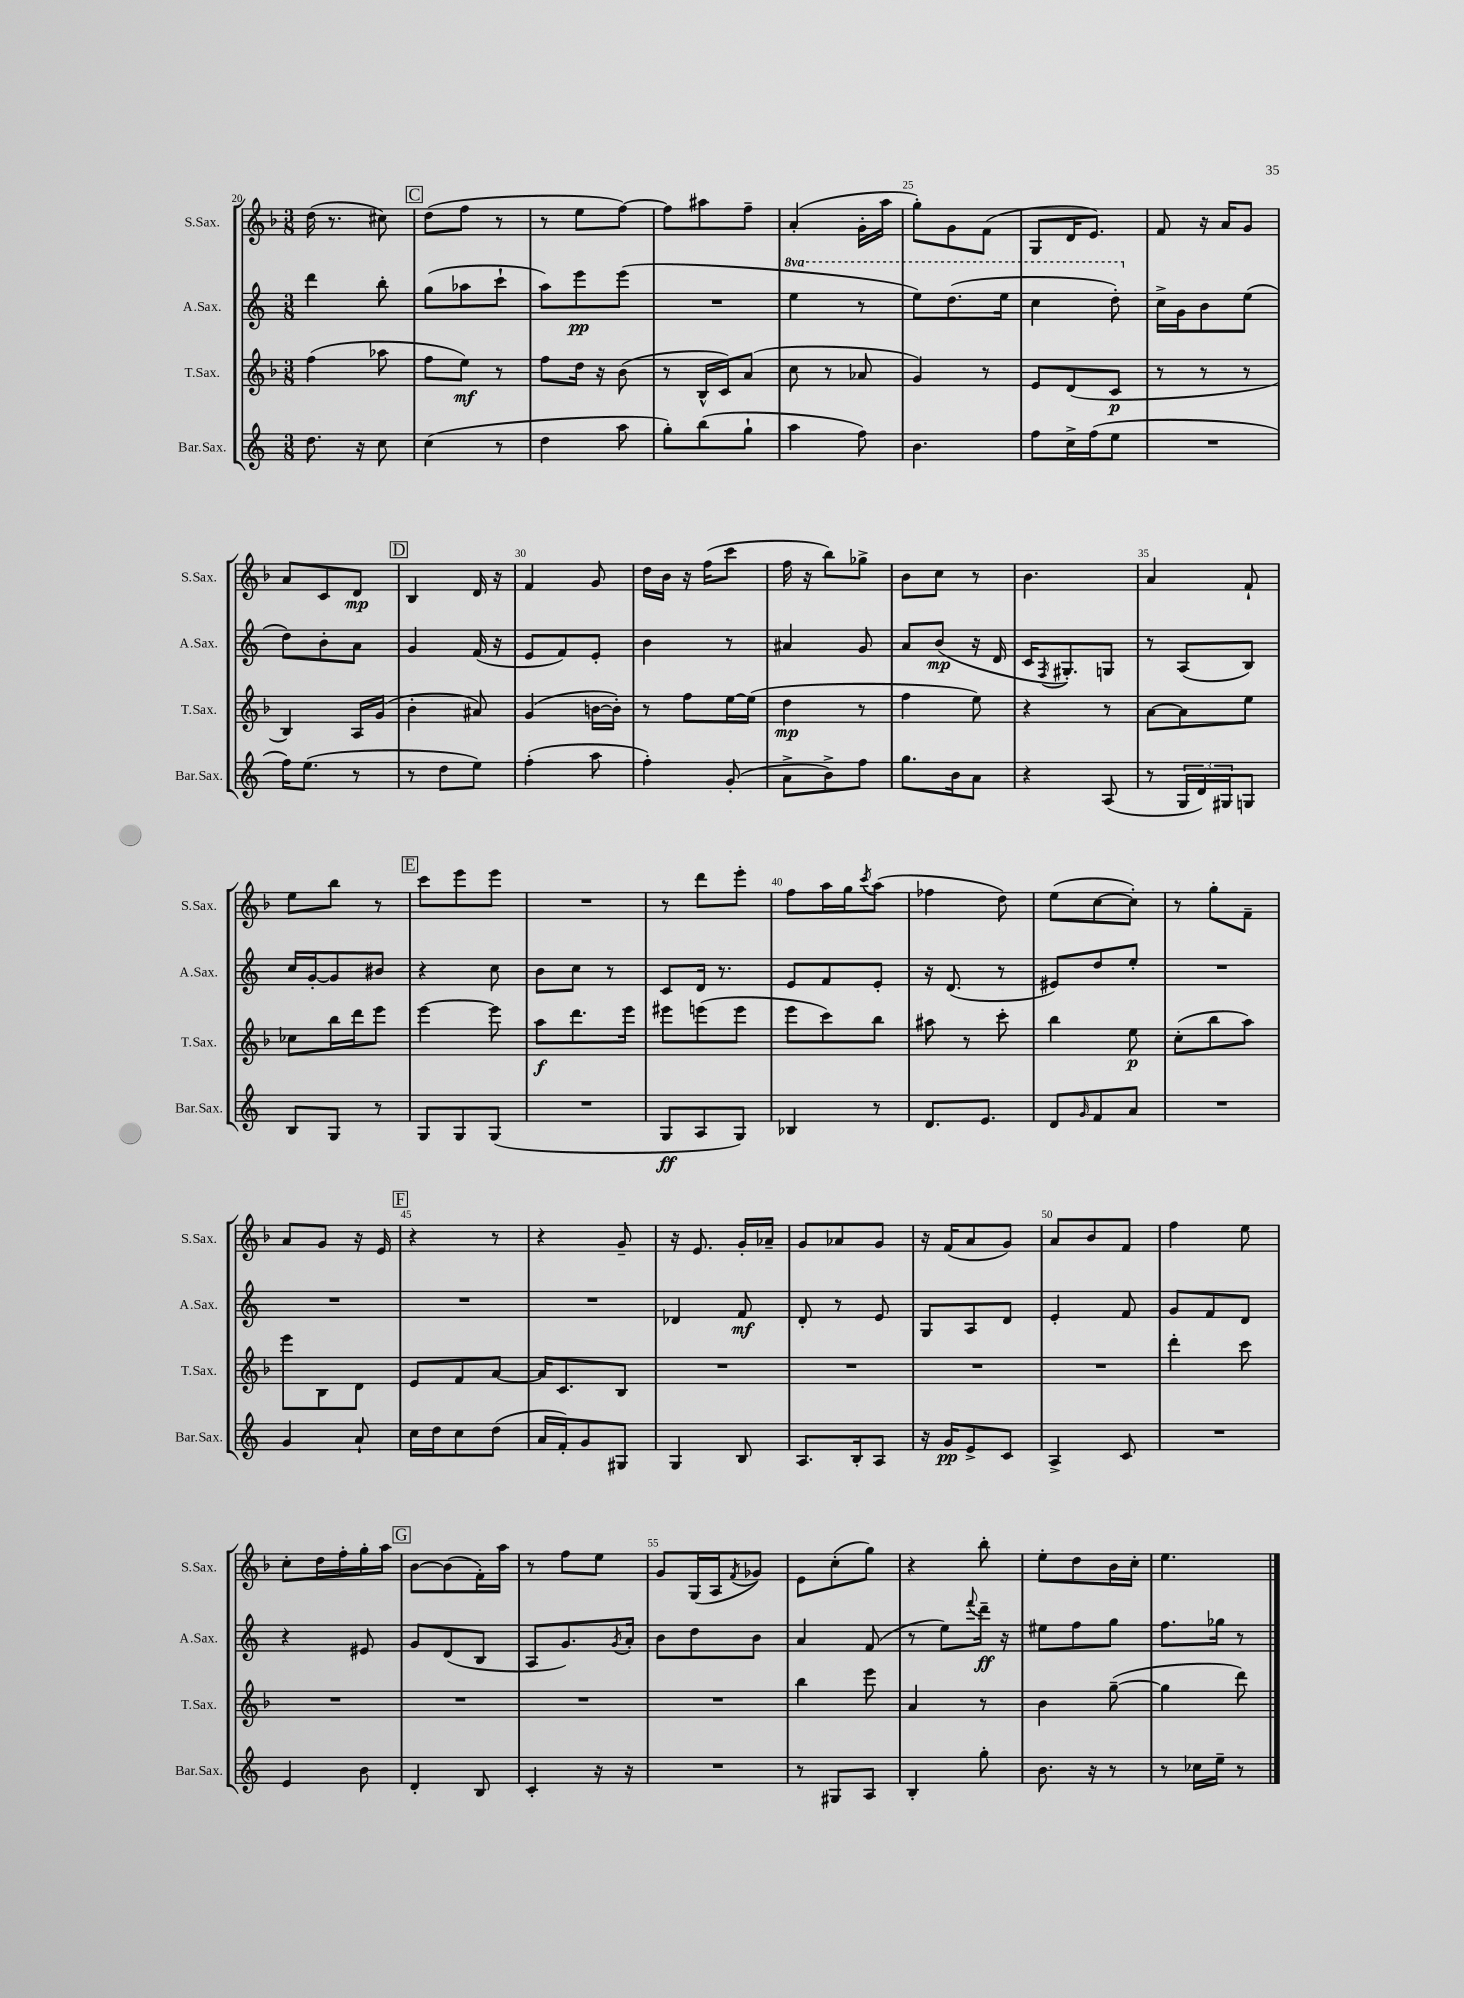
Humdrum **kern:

**kern	**kern	**kern	**kern
*staff4	*staff3	*staff2	*staff1
*clefG2	*clefG2	*clefG2	*clefG2
*k[]	*k[b-]	*k[]	*k[b-]
*M3/8	*M3/8	*M3/8	*M3/8
8.dd	(4ff	4ddd	(16dd
.	.	.	8.r
16r	.	.	.
8cc	8aa-	8bb'	8cc#)
=	=	=	=
(4cc	8ff	(8gg	(8dd
.	8ee)	8aa-	8ff
8r	8r	8ccc`	8r
=	=	=	=
4dd	8ff	8aa)	8r
.	16dd	8eee	8ee
.	16r	.	.
8aa	(8b-	(8eee	[8ff)
=	=	=	=
8gg')	8r	4.r	8ff]
(8bb	16B-^^	.	8aa#
.	16c)	.	.
8gg`	(8a	.	8ff~
=	=	=	=
4aa	8cc	4eee	(4a'
.	8r	.	.
8ff)	8a-	8r	16g'
.	.	.	16aa
=	=	=	=
4.b	4g)	8eee)	8gg')
.	.	(8.ddd	8g
.	8r	.	(8f
.	.	16eee	.
=	=	=	=
8ff	8e	4ccc	8G
16cc^	(8d	.	16d
(16ff	.	.	8.e)
8ee	8c	8ddd')	.
=	=	=	=
4.r	8r	16cc^	8f
.	.	16g	.
.	8r	8b	16r
.	.	.	16a
.	8r	(8ee	8g
=	=	=	=
16ff)	4B-)	8dd)	8a
(8.ee	.	.	.
.	.	8b'	8c
8r	16A	8a	8d
.	(16g	.	.
=	=	=	=
8r	4b-'	4g	4B-
8dd	.	.	.
8ee)	8a#)	(16f	16d
.	.	16r	16r
=	=	=	=
(4ff'	(4g	8e	4f
.	.	8f)	.
8aa	[16b	8e'	8g
.	16b'])	.	.
=	=	=	=
4ff')	8r	4b	16dd
.	.	.	16b-
.	8ff	.	16r
.	.	.	(16ff
(8g'	[16ee	8r	8ccc
.	(16ee]	.	.
=	=	=	=
8a^	4dd	4a#	16ff
.	.	.	16r
8b^)	.	.	8bb-)
8ff	8r	8g	8gg-^
=	=	=	=
8.gg	4ff	8a	8b-
.	.	(8b	8cc
16b	.	.	.
8a	8ee)	16r	8r
.	.	16d	.
=	=	=	=
4r	4r	16c	4.b-
.	.	8qF	.
.	.	8.G#')	.
(8A	8r	8G	.
=	=	=	=
8r	[8a	8r	4a
24G	8a]	(8A	.
24d)	.	.	.
24G#	.	.	.
8G	8ee	8B)	8f`
=	=	=	=
8B	8cc-	16cc	8ee
.	.	[16g'	.
8G	16bb-	8g]	8bb-
.	16ddd	.	.
8r	8eee	8b#	8r
=	=	=	=
8G	[4eee	4r	8ccc
8G	.	.	8eee
(8G	8eee]	8cc	8eee
=	=	=	=
4.r	8aa	8b	4.r
.	8.ddd	8cc	.
.	.	8r	.
.	16eee	.	.
=	=	=	=
8G	8eee#	8c	8r
8A	(8eee	16d	8ddd
.	.	8.r	.
8G)	8eee	.	8eee'
=	=	=	=
4B-	8eee	8e	8ff
.	8ccc)	8f	16aa
.	.	.	16gg
.	.	.	8qccc
8r	8bb-	8e'	(8aa
=	=	=	=
8.d	8aa#	16r	4ff-
.	.	(8.d	.
.	8r	.	.
8.e	.	.	.
.	8ccc'	8r	8dd)
=	=	=	=
8d	4bb-	8e#)	(8ee
16qqg	.	.	.
8f	.	8dd	[8cc
8a	8ee	8ee'	8cc'])
=	=	=	=
4.r	(8cc'	4.r	8r
.	8bb-	.	8gg'
.	8aa)	.	8f~
=	=	=	=
4g	8eee	4.r	8a
.	8B-	.	8g
8a`	8d	.	16r
.	.	.	16e
=	=	=	=
16cc	8e	4.r	4r
16dd	.	.	.
8cc	8f	.	.
(8dd	[8a	.	8r
=	=	=	=
16a	16a]	4.r	4r
16f')	8.c	.	.
8g	.	.	.
8G#	8B-	.	8g~
=	=	=	=
4G	4.r	4d-	16r
.	.	.	8.e
8B	.	8f	16g'
.	.	.	16a-~
=	=	=	=
8.A	4.r	8d'	8g
.	.	8r	8a-
16B'	.	.	.
8A	.	8e	8g
=	=	=	=
16r	4.r	8G	16r
16g	.	.	(16f
8e^	.	8A	8a
8c	.	8d	8g)
=	=	=	=
4A^	4.r	4e'	8a
.	.	.	8b-
8c	.	8f	8f
=	=	=	=
4.r	4ddd'	8g	4ff
.	.	8f	.
.	8ccc	8d	8ee
=	=	=	=
4e	4.r	4r	8cc'
.	.	.	16dd
.	.	.	16ff'
8b	.	8e#	16gg'
.	.	.	16aa
=	=	=	=
4d'	4.r	8g	[8b-
.	.	(8d	(8b-]
8B	.	8B	16f')
.	.	.	16aa
=	=	=	=
4c'	4.r	8A	8r
.	.	8.g)	8ff
16r	.	.	8ee
.	.	8qg	.
16r	.	16a'	.
=	=	=	=
4.r	4.r	8b	8g
.	.	8dd	(16G
.	.	.	16A
.	.	.	8qf
.	.	8b	8g-)
=	=	=	=
8r	4bb-	4a	8e
8G#	.	.	(8cc'
8A	8eee	(8f	8gg)
=	=	=	=
4B'	4a	8r	4r
.	.	8ee)	.
.	.	8qqfff	.
8gg'	8r	16ddd~	8bb-'
.	.	16r	.
=	=	=	=
8.b	4b-	8ee#	8ee'
.	.	8ff	8dd
16r	.	.	.
8r	([8gg~	8gg	16b-
.	.	.	16cc'
=	=	=	=
8r	4gg]	8.ff	4.ee
16cc-	.	.	.
16ee~	.	16gg-	.
8r	8ddd)	8r	.
==	==	==	==
*-	*-	*-	*-
